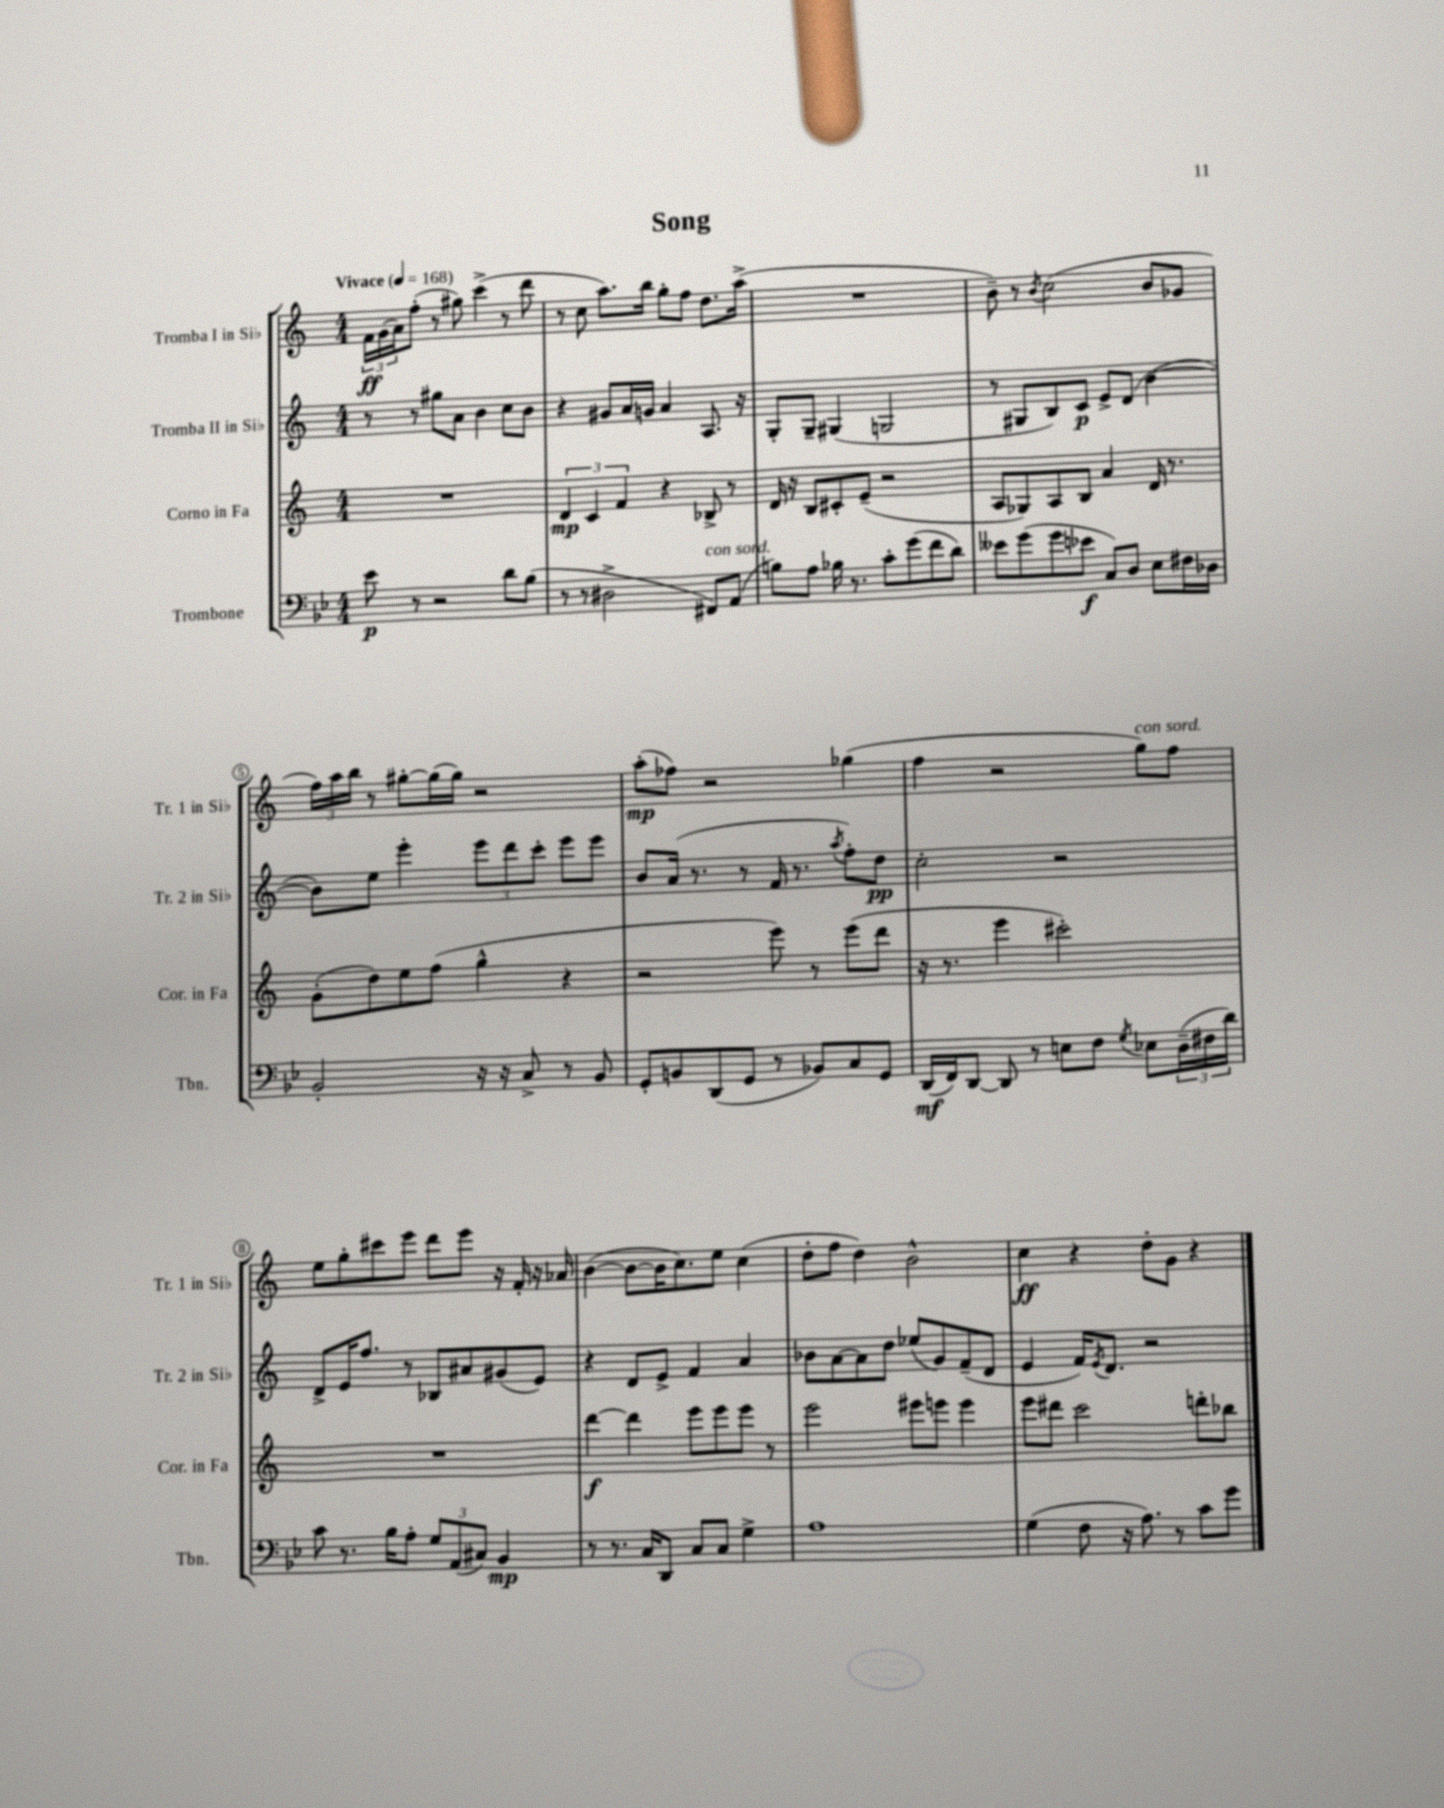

**kern	**kern	**kern	**kern
*staff4	*staff3	*staff2	*staff1
*clefF4	*clefG2	*clefG2	*clefG2
*k[b-e-]	*k[]	*k[]	*k[]
*M4/4	*M4/4	*M4/4	*M4/4
*MM168	*MM168	*MM168	*MM168
8e-	1r	8r	24f
.	.	.	(24g
.	.	.	24a)
8r	.	8r	(8ff'
2r	.	8gg#	8r
.	.	8a	8gg#)
.	.	4b	(4ccc^
8d	.	8cc	8r
(8B-	.	8b	8ddd
=	=	=	=
8r	6d	4r	8r
8r	.	.	8cc
.	6c	.	.
2D#^	.	8g#	8.aa)
.	6f	.	.
.	.	16a	.
.	.	16g	16bb
.	4r	4a	8gg'
.	.	.	8ff
8FF#)	8B-^	8.A	8.dd
(8AA	8r	.	.
.	.	16r	(16aa^
=	=	=	=
8B)	16d	8G'	1r
.	16r	.	.
8A	8B	8G~	.
16B-	8c#'	(4G#	.
8.r	.	.	.
.	(8e~	.	.
8c'	2r	2G	.
(8g	.	.	.
8f	.	.	.
8d)	.	.	.
=	=	=	=
8e--	8A	8r	8b~)
(8g	8G-)	8G#	8r
.	.	.	8qb
8g	8A	8B)	(2cc
8e-	8B	8c	.
8C)	4a	8e^	.
8D	.	(8d	.
8E-	16d	[4b	8b
.	8.r	.	.
16F#	.	.	8g-
16D-	.	.	.
=	=	=	=
2BB-'	(8g'	8b])	24ff)
.	.	.	24aa
.	.	.	24bb
.	8dd)	8ee	8r
.	8ee	4eee'	[8gg#'
.	(8ff	.	(16gg#]
.	.	.	16gg#)
16r	4gg^^	12eee	2r
16r	.	.	.
.	.	12ddd	.
8C^	.	.	.
.	.	12ccc'	.
8r	4r	8eee	.
8BB-	.	8eee	.
=	=	=	=
8GG'	2r	8b	(8aa'
8BB	.	(16a	8ff-)
.	.	8.r	.
(8DD	.	.	2r
8GG	.	8r	.
8r	8eee)	16f	.
.	.	8.r	.
8BB-)	8r	.	.
.	.	8qaa	.
8C	(8eee	8ff')	(4gg-
8GG	8ddd	8dd	.
=	=	=	=
(16DD	16r	2cc'	4ff
16FF)	8.r	.	.
[8DD	.	.	.
8DD]	4eee	.	2r
8r	.	.	.
8E	2ccc#')	2r	.
8F	.	.	.
8qG	.	.	.
8E-	.	.	8gg)
(24D~	.	.	8ff
24F#	.	.	.
24d)	.	.	.
=	=	=	=
8c	1r	8d^	8ee
8.r	.	16e	8gg'
.	.	8.ff	.
.	.	.	8ccc#
16B-	.	.	.
8A'	.	8r	8eee
12G	.	8B-	8ddd
(12AA	.	.	.
.	.	8a#	8eee
12C#)	.	.	.
4BB-	.	(8g#	16r
.	.	.	16f'
.	.	8e)	16r
.	.	.	16a-
=	=	=	=
8r	[4ddd	4r	([4b
8.r	.	.	.
.	4ddd]	8d	8b_
16C	.	.	.
8DD	.	8e^	16b]
.	.	.	8.cc)
8C	8eee	4f	.
8C	8eee	.	8ee
4G^	8eee	4a	(4cc
.	8r	.	.
=	=	=	=
1A	2eee	8b-	8dd'
.	.	[8a	8ff
.	.	8a]	4dd)
.	.	8dd	.
.	8eee#	(8ee-	2b^^
.	8eee	8g)	.
.	4eee	(8f~	.
.	.	8d	.
=	=	=	=
(4G	8eee	4e	4cc
.	8ddd#	.	.
8F	2ccc	16f)	4r
.	.	8qe	.
.	.	8.d	.
16r	.	.	.
8.A)	.	.	.
.	.	2r	8dd'
8r	.	.	8g
8c	8ddd'	.	4r
8g	8bb-	.	.
==	==	==	==
*-	*-	*-	*-
